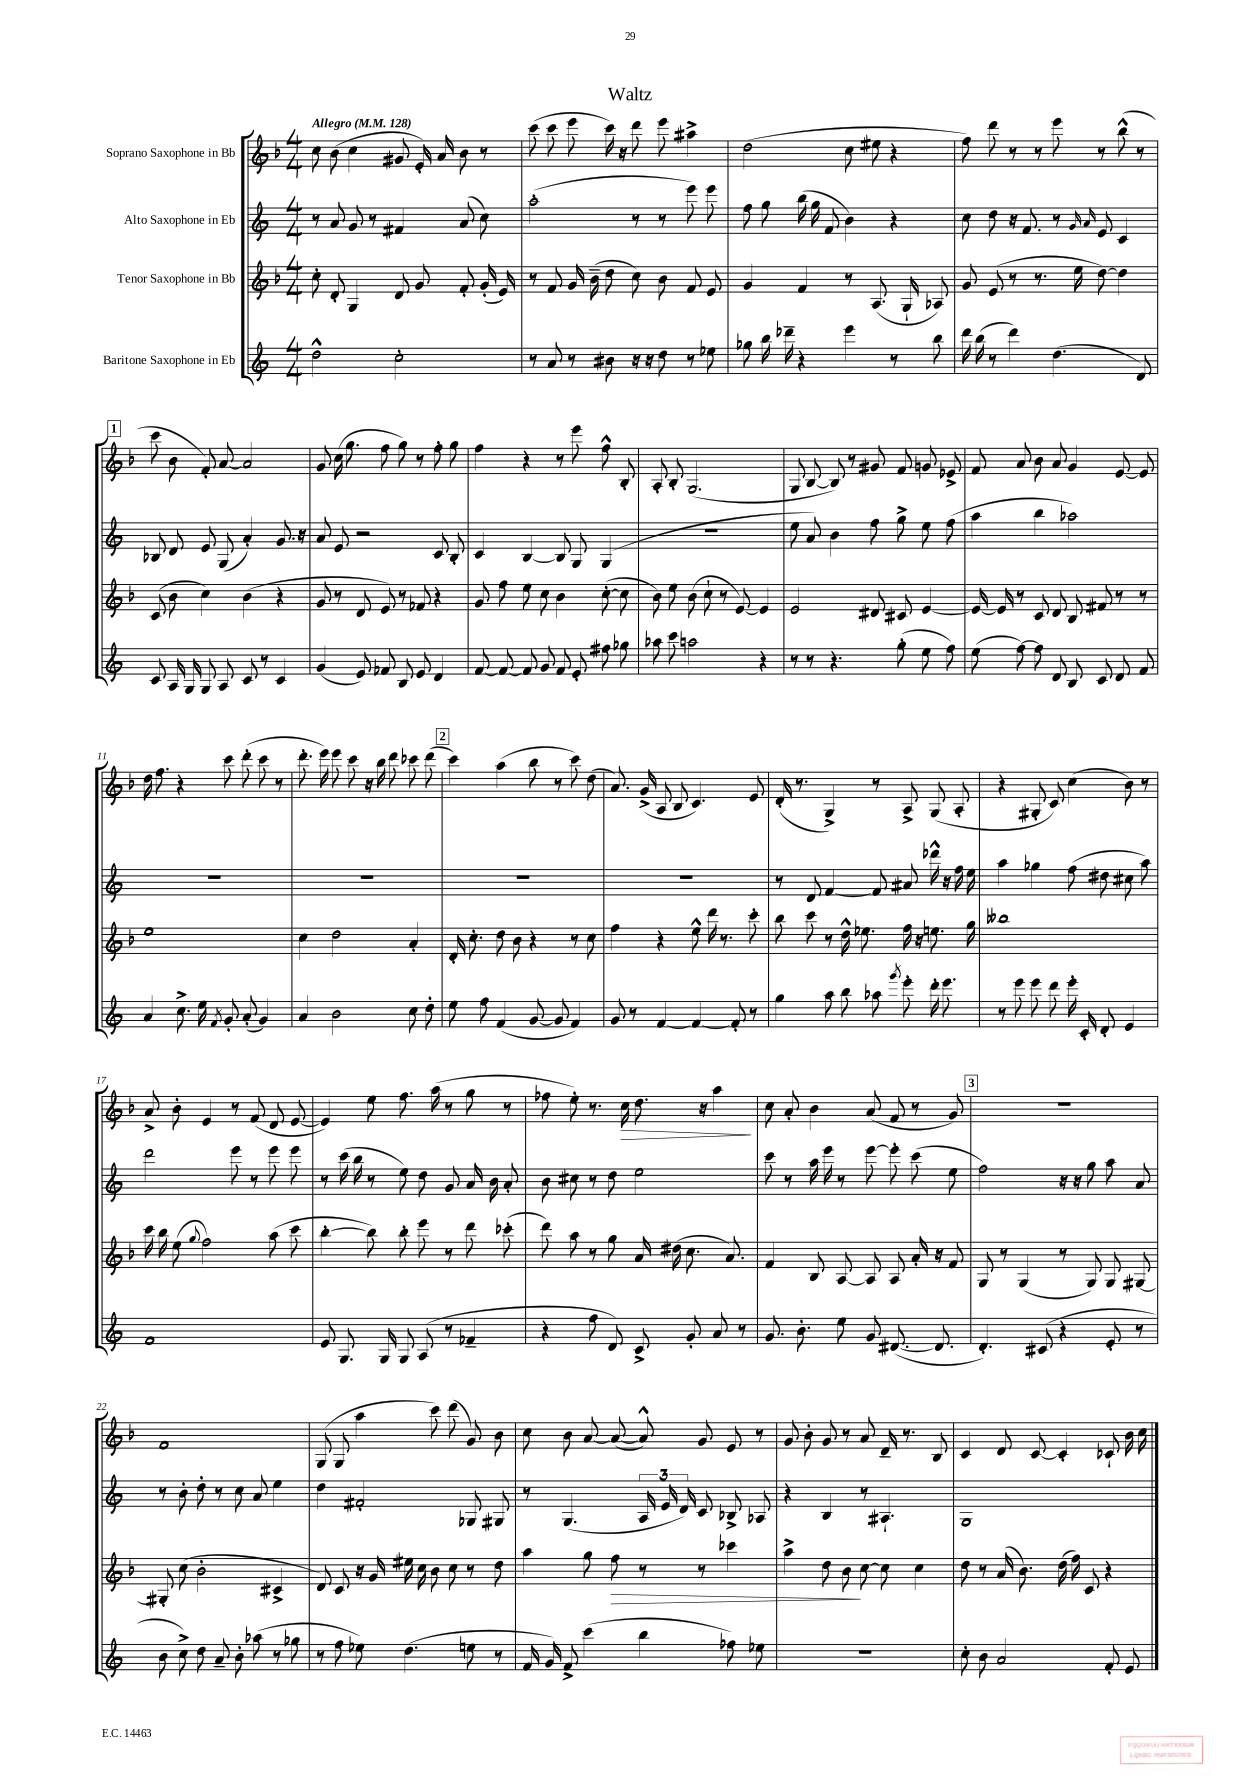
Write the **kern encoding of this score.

**kern	**kern	**kern	**kern
*staff4	*staff3	*staff2	*staff1
*clefG2	*clefG2	*clefG2	*clefG2
*k[]	*k[b-]	*k[]	*k[b-]
*M4/4	*M4/4	*M4/4	*M4/4
*MM128	*MM128	*MM128	*MM128
2dd^^	8cc'	8r	8cc
.	8d'	8a	(8b-
.	4G	8g	4cc
.	.	8r	.
2cc'	8d	4f#	8g#
.	8g	.	16e')
.	.	.	16a
.	8f'	(8a	8b-
.	(16g'	8cc)	8r
.	16e)	.	.
=	=	=	=
8r	8r	(2aa'	(8ccc
8a	8f	.	8ccc
8r	16g	.	8eee
.	(16b-~	.	.
8b#	8dd	.	16ccc)
.	.	.	16r
16r	8cc)	8r	8ddd
16r	.	.	.
8dd	8b-	8r	8eee
8r	8f	8eee)	4aa#^
8ee-	8e	8eee	.
=	=	=	=
8gg-	4g	8ff	(2dd
16bb	.	8gg	.
16ddd-~	.	.	.
4r	4f	(16bb	.
.	.	16gg	.
.	.	8f	.
4eee	8r	4b)	8cc
.	(8.A	.	8ee#
8r	.	4r	4r
.	16G`	.	.
8bb	8A-)	.	.
=	=	=	=
16ddd	8g	8cc	8ff)
(16bb	.	.	.
8r	(8e	8dd	8ddd
4ddd)	8r	16r	8r
.	.	8.f	.
.	8.r	.	8r
(4.dd	.	8r	8eee
.	16ee	.	.
.	.	16qqg	.
.	.	16qqa	.
.	[8dd)	8e	8r
.	4dd]	4c	(8bb-^^
8d)	.	.	8r
=	=	=	=
8c	(8c	8B-	8ccc
16A	8b-	8d	8b-
16G	.	.	.
8G	4cc)	8e	8f')
8A	.	(8G	[8a
8c	(4b-	4a')	2a]
8r	.	.	.
4c	4r	8.g	.
.	.	16r	.
=	=	=	=
(4g	8g	8a	8g
.	8r	8e	(16cc
.	.	.	8.gg
8e)	8d	2r	.
8f-	8e)	.	8ff
8B	8r	.	8gg)
8e	8f-	.	8r
4d	4r	8c	8ff'
.	.	8B'	8gg
=	=	=	=
[8f	8g	4c	4ff
8f_	8ff	.	.
8f]	8ee	[4B	4r
8g	8cc	.	.
8f	4b-	8B]	8r
8e'	.	8G	8eee
8ff#	([8cc'	(4G	8ff^^
8gg-	8cc]	.	8B-'
=	=	=	=
8aa-	8b-)	1r	8A'
8ccc	8ee	.	8B-'
2aa	(8b-	.	(2.G
.	8cc`	.	.
.	8r	.	.
.	[8e)	.	.
4r	4e]	.	.
=	=	=	=
8r	2e	8ee	8G
8r	.	8a)	[8B-
4.r	.	4b	8B-])
.	.	.	8r
.	8d#	8ff	8g#
(8gg'	8c#	8gg^	8f
8ee	[4e	8ee	8g
8ff)	.	(8ff	8e-^
=	=	=	=
(8ee	16e_	4aa	8f
.	16e]	.	.
[8ff)	8r	.	8a
8ff]	8c	4bb	8b-
8d	8d	.	8a
8B	8B-	2aa-)	4g
8c	8f#	.	.
8d	8r	.	[8e
8f	8r	.	8e]
=	=	=	=
4a	1ee	1r	16dd
.	.	.	8.ff
8.cc^	.	.	4r
16ee	.	.	.
8qf	.	.	.
8g'	.	.	8ccc
(8a'	.	.	(8ddd'
4g)	.	.	8ccc
.	.	.	8r
=	=	=	=
4a	4cc	1r	8.ddd'
.	.	.	16eee)
2b	2dd	.	8eee
.	.	.	8ccc
.	.	.	16r
.	.	.	16bb-
.	.	.	8ddd
8cc	4a'	.	8ccc-
8dd'	.	.	(8ddd
=	=	=	=
8ee	16d'	1r	4ccc)
.	8.cc'	.	.
8ff	.	.	.
(4f	8dd	.	(4aa
.	8b-	.	.
[8g	4r	.	8bb-
8g]	.	.	8r
4f)	8r	.	8ccc)
.	8cc	.	(8dd
=	=	=	=
8g	4ff	1r	8.a)
8r	.	.	.
.	.	.	(16g^
[4f	4r	.	8A
.	.	.	8B-
4f_	8ee^^	.	4.c)
.	16ddd	.	.
.	8.r	.	.
8f']	.	.	.
8r	8ccc'	.	8e
=	=	=	=
4gg	8bb-	8r	(16d'
.	.	.	8.r
.	8ccc	8d	.
8aa	8r	[4f	4G^)
8bb	16dd^^	.	.
.	8.ee-	.	.
8aa-	.	8f]	8r
8qggg	.	.	.
8eee'	16ff	8a#	8A^
.	16r	.	.
16ddd'	8.ee	16ddd-^^	(8G
8.eee	.	16r	.
.	.	16ff	8A'
.	16gg	16ee	.
=	=	=	=
8r	1bb--	4aa	4r
8eee	.	.	.
8eee	.	4gg-	8G#'
8ddd	.	.	8c)
16eee'	.	(8ff	(4cc
16c'	.	.	.
8d'	.	8dd#	.
4e	.	8cc#	8b-)
.	.	8aa)	8r
=	=	=	=
1f	16ccc	2ddd	8a^
.	16bb-	.	.
.	(8ee	.	8b-'
.	8qqgg	.	.
.	2ff)	.	4e
.	.	8eee	8r
.	.	8r	(8f
.	(8aa	8eee	8d
.	8ccc	8eee	[8e
=	=	=	=
8e	[4bb-'	8r	4e])
8.G	.	(16ccc	.
.	.	16bb	.
.	8bb-])	8r	8ee
16G	.	.	.
8G	8bb-'	8ee)	8.ff
(8A	8eee	8dd	.
.	.	.	(16aa
8r	8r	8g	8r
4f-~	8ddd	16a	8gg
.	.	16b	.
.	(8ccc-'	8a'	8r
=	=	=	=
4r	8ddd)	8b	8ff-
.	8aa	8cc#	8ee')
8ff	8r	8r	8.r
8d)	8gg	8dd	.
.	.	.	16cc
8c^	16a	2ee	8.dd
.	(16dd#	.	.
8g'	8.cc	.	.
.	.	.	16r
8a	.	.	4aa
.	8.a)	.	.
8r	.	.	.
=	=	=	=
8.g	4f	8ccc	8cc
.	.	8r	8a'
8.b'	.	.	.
.	8B-	16aa	4b-
.	.	16eee	.
8ee	[8A	8r	.
8g	8A]	[8eee	(8a
([8.d#	8A	8eee']	8f
.	16a'	(8ccc	8r
8.d#]	16r	.	.
.	8f	8ee	8g)
=	=	=	=
4.d')	8G	2ff)	1r
.	8r	.	.
.	(4G	.	.
(8c#	.	.	.
4r	8r	16r	.
.	.	16r	.
.	8G)	8gg	.
8e'	8G	8aa	.
8r	[8G#	8a	.
=	=	=	=
8b	8G#']	8r	1f
8cc^)	(8cc	8b'	.
8dd	2b-'	8dd'	.
8a~	.	8r	.
8b'	.	8cc	.
(8aa-	.	8a	.
8r	4c#^	4ee	.
8gg-	.	.	.
=	=	=	=
8r	8d)	4dd	(8G
8ff	8c	.	8G
8ee-)	16r	2f#'	4aa
.	16g	.	.
(4.dd	16ee#	.	.
.	16cc	.	.
.	8b-	.	8ccc)
.	8cc	.	(8ddd
8ee	8r	8G-	8g)
8r	8dd	8G#	8b-
=	=	=	=
16f	4aa	8r	8cc
16g)	.	.	.
8f^	.	(4.G	8b-
(4ccc	8gg	.	[8a
.	8ff	.	(8a_
4bb	8r	24A	8a^^])
.	.	24e	.
.	.	24d)	.
.	8r	8c	8g
8ff-)	4ccc-	8B-^	8e
8ee-	.	8A-	8r
=	=	=	=
1r	4aa^	4r	8g
.	.	.	8b-'
.	8dd	4B	8g
.	8b-	.	8r
.	[8cc	8r	8a
.	8cc]	4.A#`	16d~
.	.	.	8.r
.	4cc	.	.
.	.	.	8B-
=	=	=	=
8cc'	8dd	1G	4c
8b	8r	.	.
2a	(16a	.	8d
.	8.b-)	.	.
.	.	.	[8c
.	(16dd	.	4c']
.	16ff)	.	.
.	8c	.	.
8f'	4r	.	8c-`
8e	.	.	16b-
.	.	.	16cc
==	==	==	==
*-	*-	*-	*-
